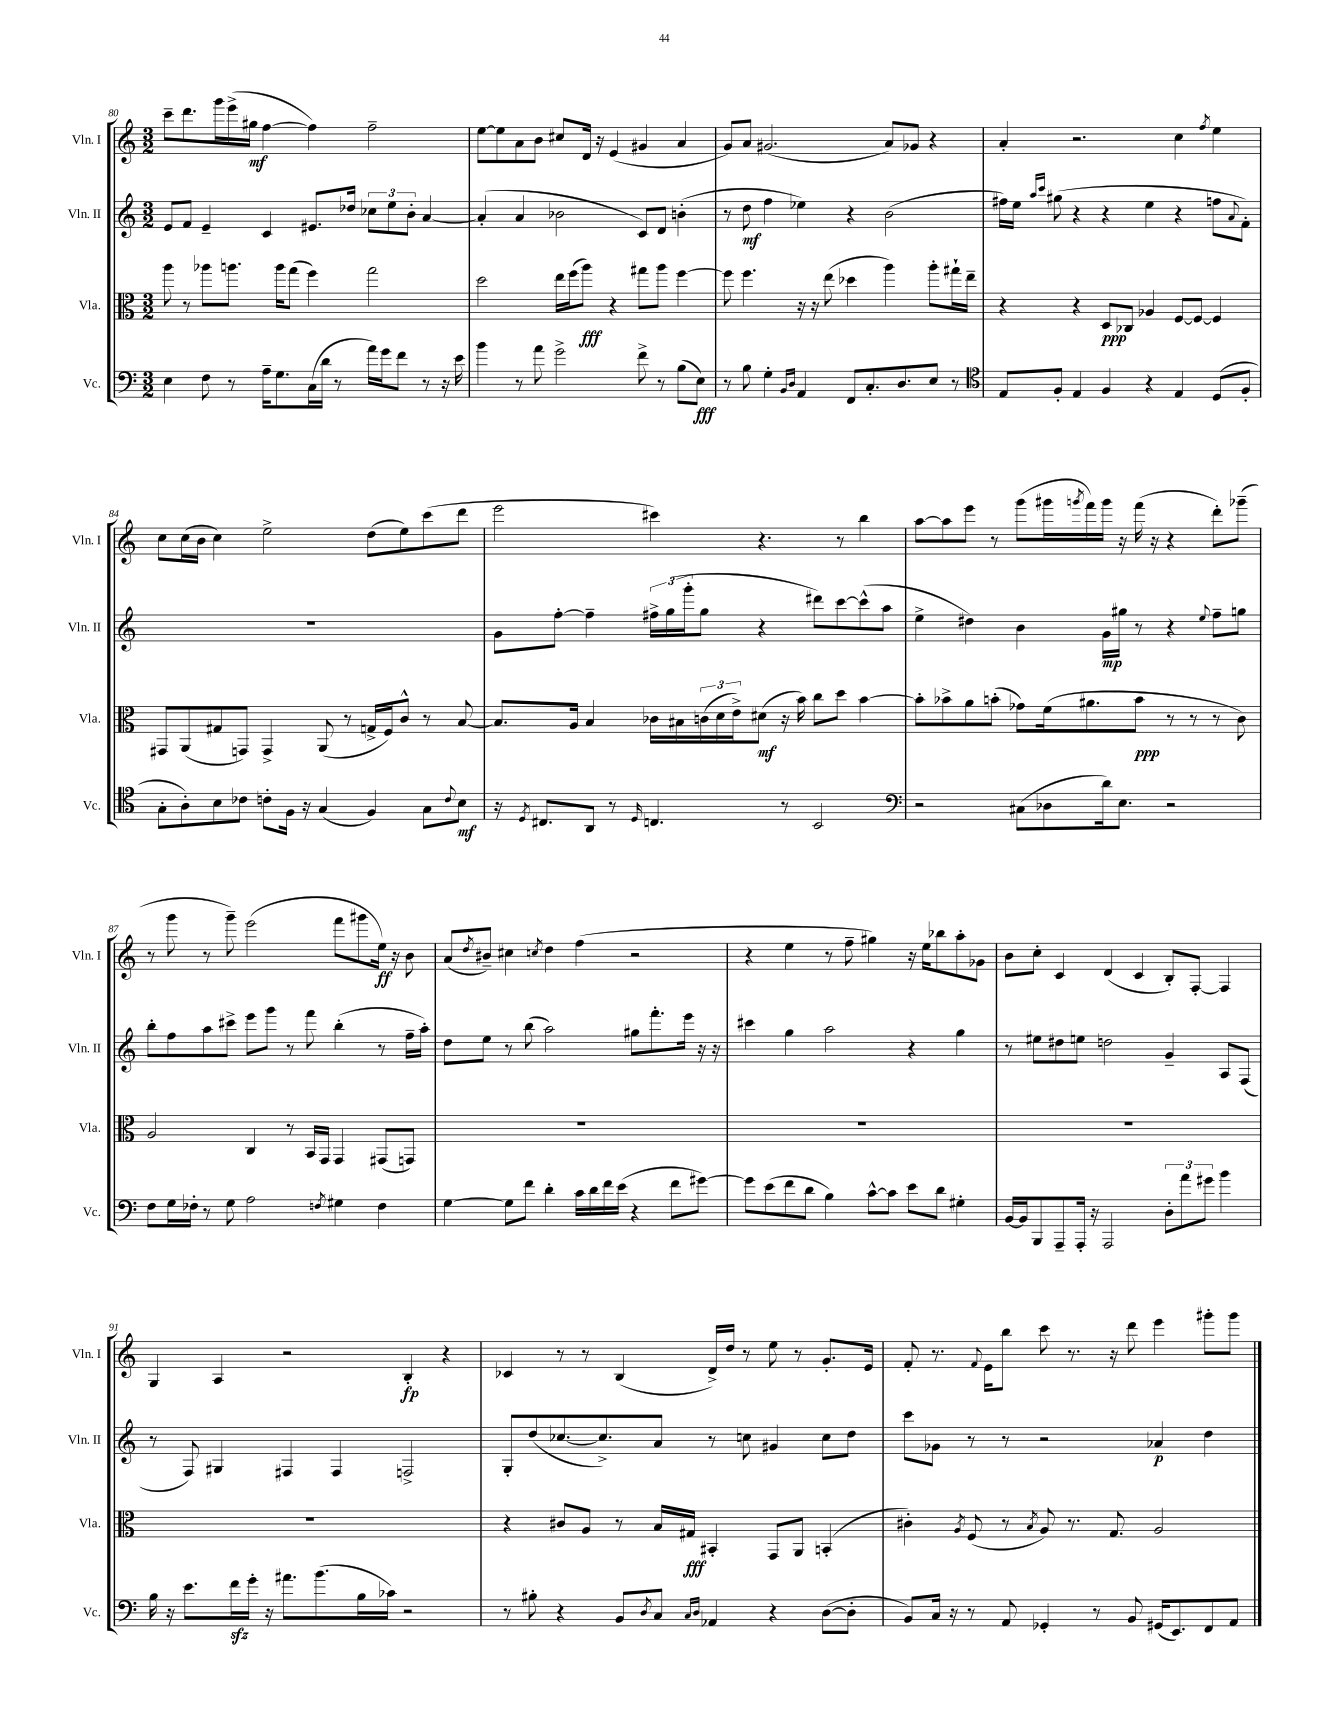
<<
\new StaffGroup <<
\new Staff = "s0" \with { instrumentName = "Vln. I" shortInstrumentName = "Vln. I" } {
    \clef treble \key c \major \numericTimeSignature \time 3/2
    c'''8-- d'''8. g'''16 e'''16->( gis''16\mf f''4~ f''4) f''2-- |
    e''8~ e''8 a'8 b'8 cis''8 d'16 r16 e'4( gis'4 a'4 |
    g'8) a'8 gis'2.( a'8) ges'8 r4 |
    a'4-. r2. c''4 \acciaccatura { f''8 } e''4 |
    c''8 c''16( b'16 c''4) e''2-> d''8( e''8) c'''8( d'''8 |
    e'''2 cis'''4) r4. r8 b''4 |
    a''8~ a''8 e'''8 r8 g'''8( gis'''16 \acciaccatura { g'''8 } f'''16) g'''16 r16 f'''16( r16 r4 d'''8-.) ges'''8--( |
    r8 g'''8 r8 g'''8--) e'''2( f'''8 gis'''8 e''16\ff) r16 b'8 |
    a'8( \acciaccatura { d''8 } bis'8--) cis''4 \acciaccatura { c''8 } d''4 f''4( r2 |
    r4 e''4 r8 f''8-- gis''4) r16 e''16 bes''8 a''8-. ges'8 |
    b'8 c''8-. c'4 d'4( c'4 b8-.) f8~-. f4 |
    g4 a4 r2 b4-.\fp r4 |
    ces'4 r8 r8 b4( d'16->) d''16 r8 e''8 r8 g'8.-. e'16 |
    f'8-. r8. \appoggiatura { f'8 } e'16 b''8 c'''8 r8. r16 d'''8 e'''4 gis'''8-. gis'''8 \bar "|." |
}
\new Staff = "s1" \with { instrumentName = "Vln. II" shortInstrumentName = "Vln. II" } {
    \clef treble \key c \major \numericTimeSignature \time 3/2
    e'8 f'8 e'4-- c'4 eis'8. des''16 \tuplet 3/2 { ces''8 e''8 b'8-. } a'4~ |
    a'4-.( a'4 bes'2 c'8) d'8 b'4-.( |
    r8 d''8\mf f''4 ees''4) r4 b'2( |
    fis''16) e''16 \grace { a''16 c'''16 } gis''8( r4 r4 e''4 r4 f''8 \appoggiatura { a'8 } f'8-.) |
    R1. |
    g'8 f''8~-. f''4-- \tuplet 3/2 { fis''16-> g''16( g'''16-. } g''8 r4 dis'''8) c'''8~ c'''8-^( a''8 |
    e''4-> dis''4) b'4 g'16\mp gis''16 r8 r4 \appoggiatura { e''8 } f''8-- g''8 |
    b''8-. f''8 a''8 cis'''8-> e'''8 g'''8 r8 f'''8 b''4-.( r8 f''16-- a''16-.) |
    d''8 e''8 r8 b''8( a''2) gis''8 f'''8.-. e'''16 r16 r16 |
    cis'''4 g''4 a''2 r4 g''4 |
    r8 eis''8 dis''8 e''8 d''2 g'4-- a8 f8( |
    r8 f8) gis4 fis4 fis4 f2-> |
    g8-. d''8( ces''8.~ ces''8.->) a'8 r8 c''8 gis'4 c''8 d''8 |
    c'''8 ges'8 r8 r8 r2 aes'4\p d''4 \bar "|." |
}
\new Staff = "s2" \with { instrumentName = "Vla." shortInstrumentName = "Vla." } {
    \clef alto \key c \major \numericTimeSignature \time 3/2
    a''8 r8 aes''8 a''8. a''16 g''8( f''4) g''2 |
    d''2 e''16 f''16( a''8\fff) r4 gis''8 a''8 f''4~ |
    f''8 f''4. r16 r16 e''8( des''4 a''4) a''8-. gis''16-! e''16-- |
    r4 r4 d8\ppp ces8 aes4 f8~ f8~ f4 |
    gis,8 a,8( gis8 g,8) g,4-> a,8( r8 g16-> f16) c'8-^ r8 b8~ |
    b8. a16 b4 ces'16 bis16 \tuplet 3/2 { c'16( d'16 e'16->) } dis'8\mf( r16 b'16) c''8 d''8 b'4~ |
    b'8-. bes'8-> a'8 b'8-.( ges'8) f'16( ais'8. b'8\ppp r8 r8 r8 c'8) |
    a2 c4 r8 b,16 g,16 g,4 gis,8( g,8) |
    R1. |
    R1. |
    R1. |
    R1. |
    r4 cis'8 a8 r8 b16 gis16\fff bis,4-. g,8 a,8 b,4-.( |
    cis'4-.) \acciaccatura { a8 } f8( r8 \acciaccatura { b8 } a8) r8. g8. a2 \bar "|." |
}
\new Staff = "s3" \with { instrumentName = "Vc." shortInstrumentName = "Vc." } {
    \clef bass \key c \major \numericTimeSignature \time 3/2
    e4 f8 r8 a16-- g8. c16( d'16 r8 a'16) g'16 f'8 r8 r16 e'16 |
    b'4 r8 a'8 g'2-> f'8-> r8 b8( e8\fff) |
    r8 b8 g4-. \grace { b,16 d16 } a,4 f,8 c8.-. d8. e8 r8 |
    \clef tenor e8 f8-. e4 f4 r4 e4 d8( f8-. |
    g8-. a8-.) b8 ces'8 c'8-. f16 r16 g4( f4) g8 \appoggiatura { c'8 } b8\mf |
    r16 \acciaccatura { d8 } cis8. a,8 r8 \grace { d16 } c4. r8 b,2 |
    \clef bass r2 cis8( des8 d'16) e8. r2 |
    f8 g16 fes16-. r8 g8 a2 \acciaccatura { f8 } gis4 f4 |
    g4~ g8 f'8 d'4-. c'16 d'16 f'16 e'16( r4 f'8 gis'8~) |
    gis'8 e'8( f'8 d'8 b4) c'8~-^ c'8 e'8 d'8 gis4-. |
    b,16~ b,16 b,,8 a,,8-- a,,16-. r16 a,,2 \tuplet 3/2 { d8-. a'8 gis'8 } b'4 |
    b16 r16 e'8. f'16\sfz g'16-. r16 ais'8. b'8.( b16 ces'16) r2 |
    r8 bis8-. r4 b,8 \acciaccatura { d8 } c8 \grace { c16 d16 } aes,4 r4 d8~( d8-. |
    b,8) c16 r16 r8 a,8 ges,4-. r8 b,8 gis,16( e,8.) f,8 a,8 \bar "|." |
}
>>
>>
\layout { \context { \Score currentBarNumber = #80 } }
